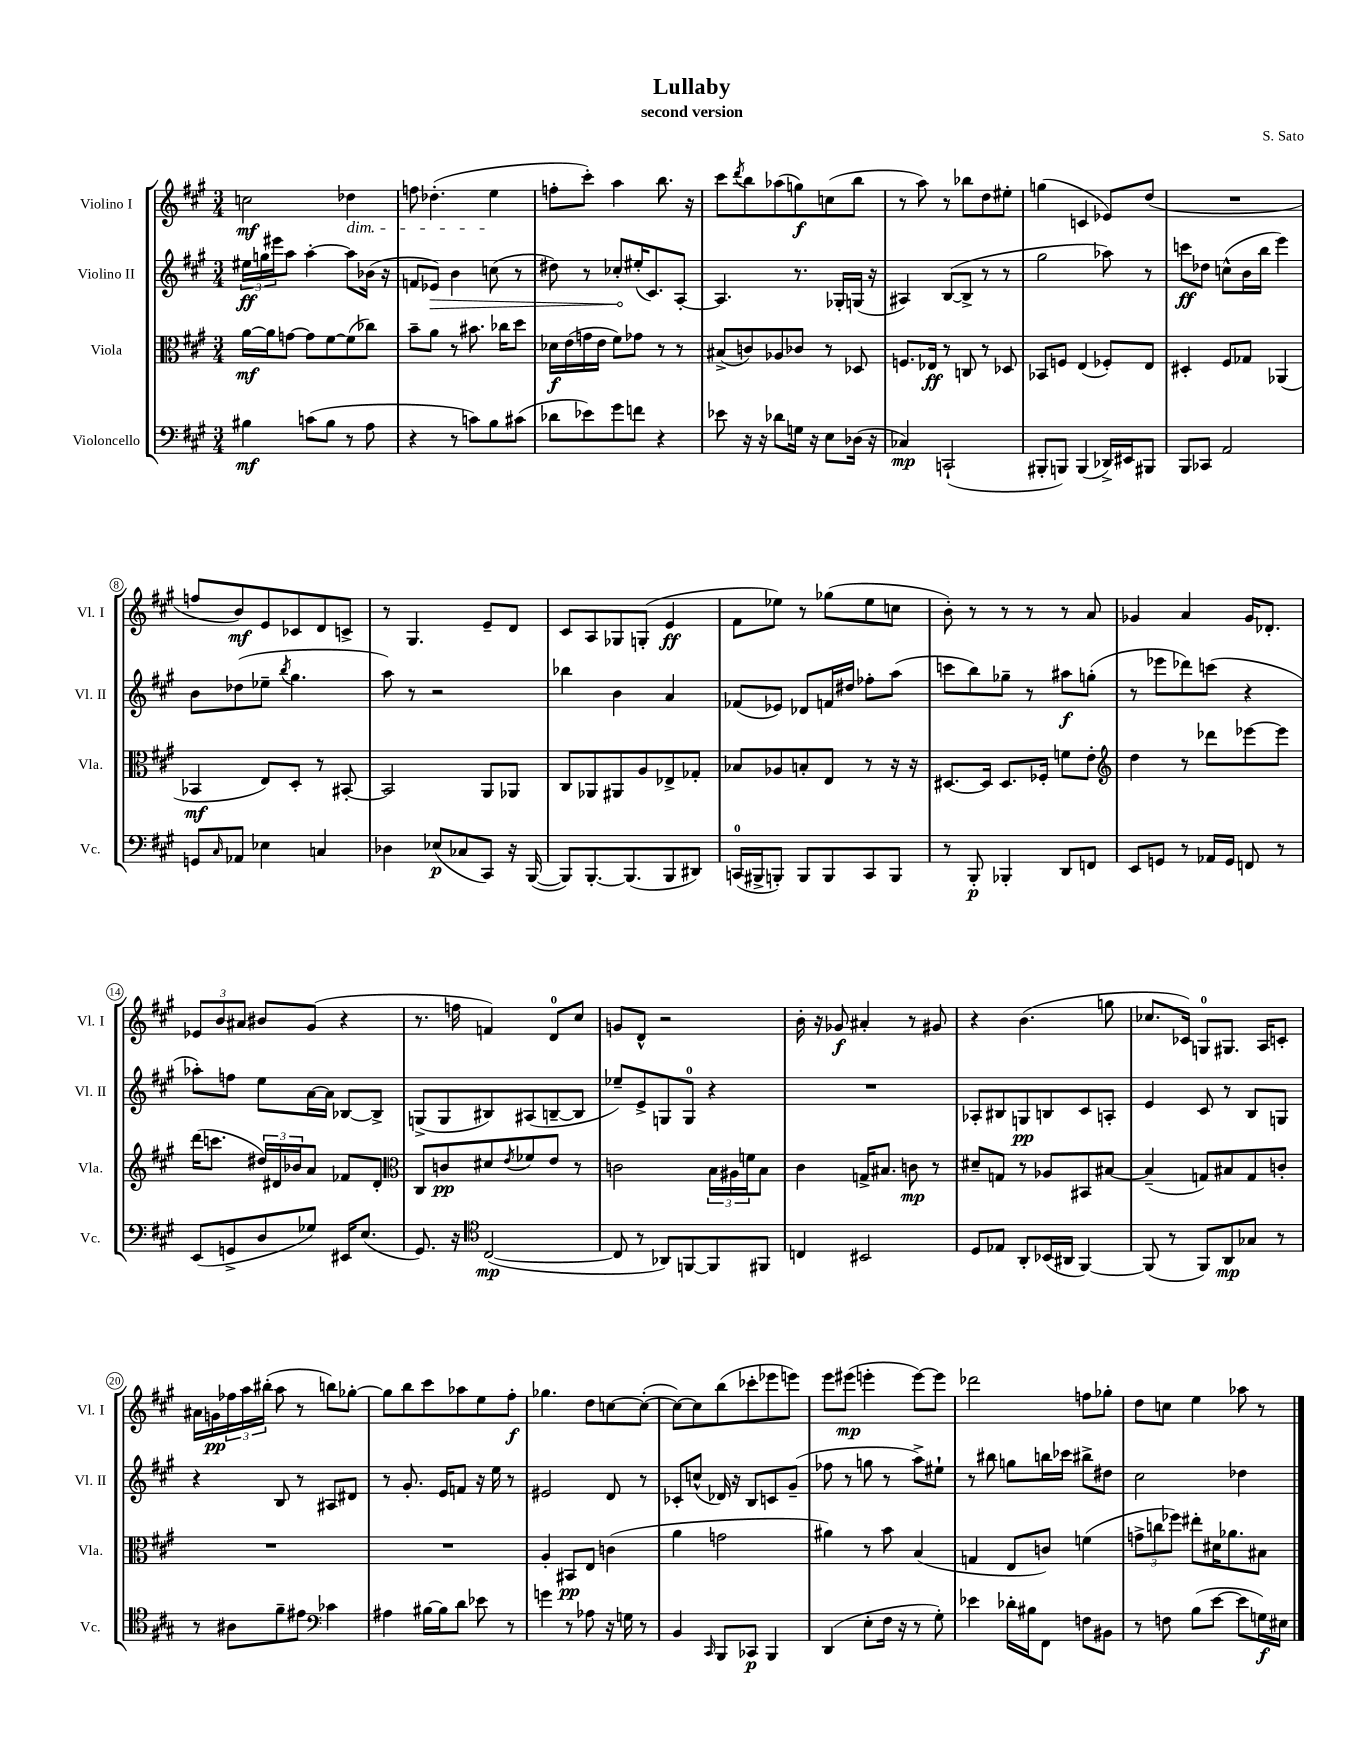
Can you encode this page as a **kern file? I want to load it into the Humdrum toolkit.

**kern	**kern	**kern	**kern
*staff4	*staff3	*staff2	*staff1
*clefF4	*clefC3	*clefG2	*clefG2
*k[f#c#g#]	*k[f#c#g#]	*k[f#c#g#]	*k[f#c#g#]
*M3/4	*M3/4	*M3/4	*M3/4
4B#	[16a	24ee#	2cc
.	.	24gg	.
.	16a]	.	.
.	.	24eee#	.
.	[8g	8aa	.
(8c	8g]	[4aa'	.
8B#	[8f#	.	.
8r	(8f#]	8aa]	4dd-
8A	8cc-)	(16b-	.
.	.	16r	.
=	=	=	=
4r	8b~	8f	8ff
.	8a	8e-)	(4.dd-'
8r	8r	4b	.
8c)	8.b#	.	.
8B	.	(8cc	4ee
.	16cc-	.	.
(8c#	8dd	8r	.
=	=	=	=
8d-	16d-	8dd#)	8ff'
.	(16e	.	.
8e-)	16g	8r	8ccc#')
.	16e	.	.
8g#	8f#)	8cc-'	4aa
8f	8g-	(16ee#'	.
.	.	8.c#)	.
4r	8r	.	8.bb
.	8r	[8A'	.
.	.	.	16r
=	=	=	=
8e-	(8B#^	4.A]	8ccc#
.	.	.	8qddd
16r	8c)	.	8bb
16r	.	.	.
8d-	8A-	.	(8aa-
16G	8c-	8.r	8gg)
16r	.	.	.
8E	8r	.	(8cc
.	.	16G-'	.
(16D-	8D-	(16G	8bb
16r	.	16r	.
=	=	=	=
4C-)	8.F	4A#)	8r
.	.	.	8aa)
.	16E-	.	.
(2CC`	8r	([8B	8r
.	8C	8B^]	8bb-
.	8r	8r	8dd
.	8D-	8r	8ee#'
=	=	=	=
8BBB#'	8BB-	2gg#	(4gg
8BBB)	8F	.	.
(4BBB	(4E	.	4c
16DD-^)	8F-')	8aa-)	8e-)
16EE#	.	.	.
8BBB#	8E	8r	(8dd
=	=	=	=
8BBB	4D#'	8ccc	2.r
8CC-	.	8dd-	.
2AA	8F#	(8cc^^	.
.	8G-	16b	.
.	.	16bb	.
.	(4AA-	4eee)	.
=	=	=	=
8GG	4BB-	8b	8ff
16qqC#	.	.	.
8AA-	.	(8dd-	8b)
4E-	8E)	8ee-~	8e
.	.	8qbb	.
.	8D'	4.gg#	8c-
4C	8r	.	8d
.	[8BB#'	.	8c^
=	=	=	=
4D-	2BB#]	8aa)	8r
.	.	8r	4.G#
(8E-	.	2r	.
8C-	.	.	.
8CC#)	8AA	.	8e~
16r	8AA-	.	8d
([16BBB	.	.	.
=	=	=	=
8BBB])	8C#	4bb-	8c#
[8.BBB'	8AA-	.	8A
.	8AA#	4b	8G-
(8.BBB]	.	.	.
.	8A	.	(8G'
8BBB	8E-^	4a	4e
8DD#)	8G-'	.	.
=	=	=	=
(16CC	8B-	(8f-	8f#
16BBB#^	.	.	.
8BBB')	8A-	8e-)	8ee-)
8BBB	8B'	8d-	8r
8BBB	8E	16f	(8gg-
.	.	16dd#	.
8CC	8r	8ff-'	8ee-
8BBB	16r	(8aa	8cc
.	16r	.	.
=	=	=	=
8r	[8.D#	8ccc	8b')
8BBB'	.	8bb)	8r
.	16D#]	.	.
4BBB-'	8.D#	8gg-~	8r
.	.	8r	8r
.	16F-'	.	.
8DD	8f	8aa#	8r
8FF	8e'	(8gg'	8a
=	=	=	=
*	*clefG2	*	*
8EE	4dd	8r	4g-
8GG	.	8eee-	.
8r	8r	8ddd-)	4a
16AA-	8ddd-	(8ccc	.
16GG	.	.	.
8FF	[8eee-	4r	16g-
.	.	.	8.d-'
8r	8eee-]	.	.
=	=	=	=
(8EE	(16ddd	8aa-')	12e-
.	8.ccc	.	.
.	.	.	12b
8GG^	.	8ff	.
.	.	.	12a#
8D	24dd#)	8ee	8b#
.	24d#	.	.
.	24b-	.	.
8G-)	8a	[16a	(8g#
.	.	16a]	.
16EE#	8f-	[8B-	4r
(8.E	.	.	.
.	8d#'	8B-^]	.
=	=	=	=
*	*clefC3	*	*
8.GG#)	8C#	(8G^	8.r
.	8c	8G	.
16r	.	.	16ff
*clefC4	*	*	*
([2C#	8d#	8B#)	4f)
.	8qe	.	.
.	8f-	(8A#	.
.	8e	[8B~	8d
.	8r	8B]	8cc#
=	=	=	=
8C#]	2c	8ee-~)	8g
8r	.	8e^	8d^^
8AA-)	.	8G	2r
[8FF	.	8G	.
8FF]	24B	4r	.
.	24A#	.	.
.	24f	.	.
8FF#	8B	.	.
=	=	=	=
4C	4c#	2.r	16b'
.	.	.	16r
.	.	.	8g-
2BB#	16G^	.	4a#'
.	8.B#	.	.
.	8c	.	8r
.	8r	.	8g#
=	=	=	=
8D	8d#~	8A-'	4r
8E-	8G	8B#	.
8AA'	8r	8G	(4.b
(16BB-	8A-	8B	.
16AA#	.	.	.
[4FF#)	8BB#	8c#	.
.	[8B#	8A'	8gg
=	=	=	=
(8FF#]	(4B#~]	4e	8.cc-
8r	.	.	.
.	.	.	16c-)
8FF#)	8G)	8c#	8G
8AA	8B#	8r	8.G#
8G-	8G	8B	.
.	.	.	16A
8r	8c'	8G	8c'
=	=	=	=
8r	2.r	4r	16a#
.	.	.	16g
8A#	.	.	24ff-
.	.	.	24aa
.	.	.	(24bb#'
8f#~	.	8B	8aa
8e#	.	8r	8r
*clefF4	*	*	*
4c-	.	8A#	8bb)
.	.	8d#	[8gg-'
=	=	=	=
4A#	2.r	8r	8gg-]
.	.	8.g#'	8bb
[16B#	.	.	8ccc#
16B#]	.	16e	.
8d	.	8f	8aa-
8e-	.	16r	8ee
.	.	16ee	.
8r	.	8r	8ff#'
=	=	=	=
4g	4A'	2e#	4.gg-
8r	8BB#	.	.
8A-	8E	.	8dd
16r	(4c	8d	[8cc
16G	.	.	.
8r	.	8r	(8cc'_
=	=	=	=
4BB	4a	8c-'	8cc_)
.	.	(8cc^^	8cc]
16qqCC#	.	.	.
8BBB	2g	16d-)	(8bb
.	.	16r	.
8CC-	.	8B	8ccc-'
4BBB	.	8c	8eee-
.	.	(8g#~	8eee)
=	=	=	=
(4DD	4a#)	8ff-	8eee
.	.	8r	(8eee#
8E'	8r	8gg	4eee'
16F#	8b	8r	.
16r	.	.	.
8r	(4B	8aa^)	[8eee)
8G#')	.	8ee#`	8eee]
=	=	=	=
4e-	4G	8r	2ddd-
.	.	8bb#	.
16d-'	8E	8gg	.
16B#	.	.	.
8FF#	8c)	16bb	.
.	.	16ccc-	.
8F	(4f	8bb#^	8ff
8BB#	.	8dd#	8gg-'
=	=	=	=
8r	12g^	2cc#	8dd
.	12cc	.	.
8F	.	.	8cc
.	12ff-)	.	.
(8B	8ee#'	.	4ee
[8e	16d#	.	.
.	8.a-	.	.
8e]	.	4dd-	8aa-
16G)	8B#	.	8r
16E#	.	.	.
==	==	==	==
*-	*-	*-	*-
